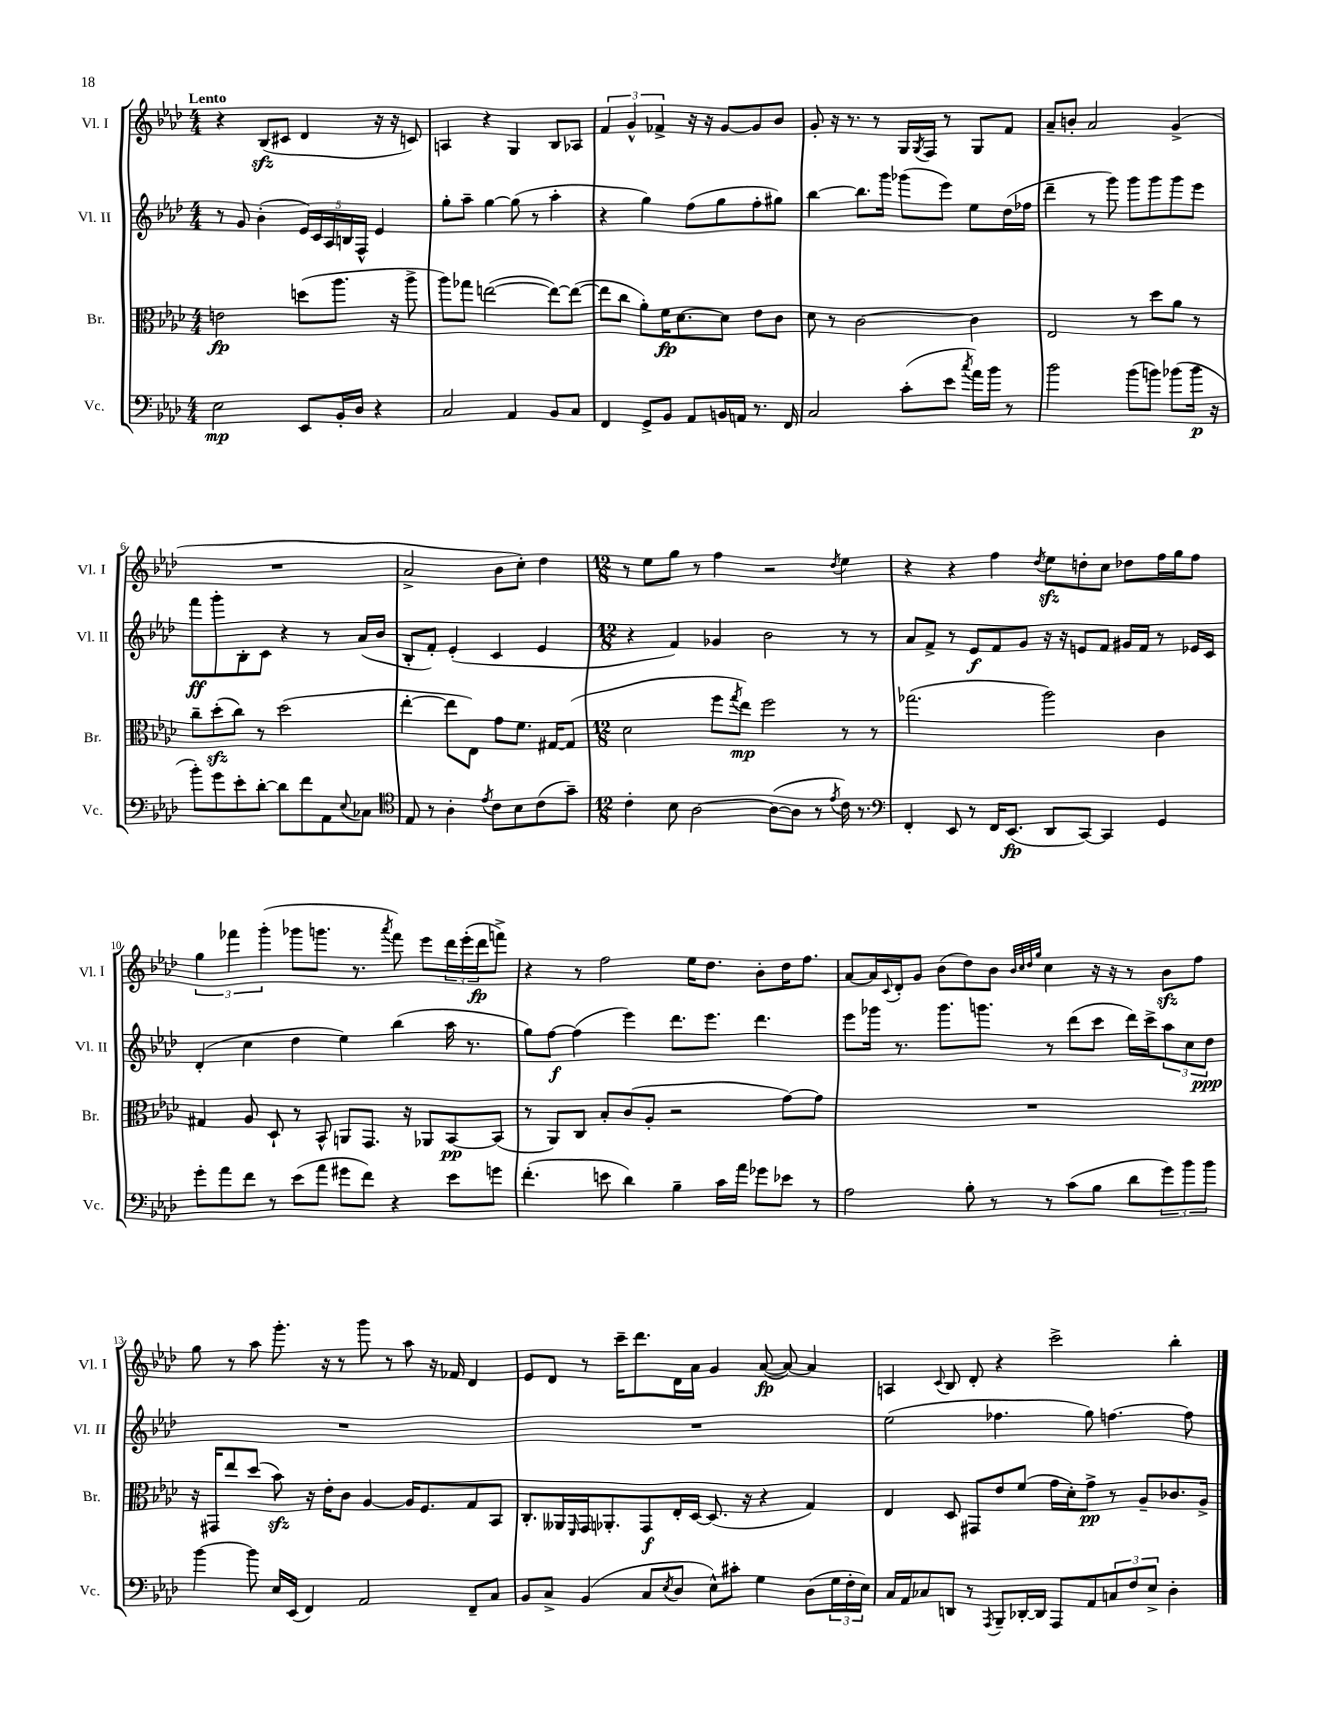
<<
\new StaffGroup <<
\new Staff = "s0" \with { instrumentName = "Vl. I" shortInstrumentName = "Vl. I" } {
    \clef treble \key aes \major \numericTimeSignature \time 4/4 \tempo "Lento"
    r4 bes8\sfz( cis'8 des'4 r16 r16 c'8) |
    a4 r4 g4 bes8 aes8 |
    \tuplet 3/2 { f'4 g'4-^ fes'4-> } r16 r16 g'8~ g'8 bes'8 |
    g'8-. r16 r8. r8 g16 \acciaccatura { g8 } f16 r8 g8 f'8 |
    aes'8-- b'8-. aes'2 g'4->( |
    R1 |
    aes'2-> bes'8 c''8-.) des''4 |
    \numericTimeSignature \time 12/8 r8 ees''8 g''8 r8 f''4 r2 \acciaccatura { des''8 } ees''4 |
    r4 r4 f''4 \acciaccatura { des''8 } ees''8\sfz d''8-. c''8 des''8 f''16 g''16 f''8 |
    \tuplet 3/2 { g''4 fes'''4 g'''4-.( } ges'''8 g'''8. r8. \acciaccatura { aes'''8 } fes'''8) ees'''8 \tuplet 3/2 { des'''16 ees'''16-.( des'''16\fp } f'''8->) |
    r4 r8 f''2 ees''16 des''8. bes'8-. des''16 f''8. |
    aes'8~ aes'16 \appoggiatura { c'8 } des'16-. g'8 bes'8( des''8) bes'8 \grace { bes'32 c''32 des''32 g''32 } c''4 r16 r16 r8 bes'8\sfz f''8 |
    g''8 r8 aes''8 g'''8.-. r16 r8 g'''8 r8 aes''8 r16 fes'16 des'4 |
    ees'8 des'8 r8 c'''16-- des'''8. des'16 aes'16 g'4 aes'8~\fp( aes'8~) aes'4 |
    a4 \appoggiatura { c'8 } bes8 des'8-. r4 c'''2-> bes''4-. \bar "|." |
}
\new Staff = "s1" \with { instrumentName = "Vl. II" shortInstrumentName = "Vl. II" } {
    \clef treble \key aes \major \numericTimeSignature \time 4/4
    r8 g'8 bes'4-.( \tuplet 5/4 { ees'16) c'16 aes16 b16 f16-^ } ees'4 |
    g''8-. aes''8-- g''4~ g''8( r8 aes''4-. |
    r4 g''4) f''8( g''8 f''8-. gis''8) |
    bes''4~ bes''8. g'''16 ges'''8( ees'''8) ees''8 des''16( fes''16 |
    des'''4-- r8 g'''8) g'''8 g'''8 g'''8 ees'''8 |
    f'''8\ff g'''8-. bes8-. c'8 r4 r8 aes'16( bes'16 |
    bes8-. f'8-.) ees'4-.( c'4 ees'4 |
    \numericTimeSignature \time 12/8 r4 f'4) ges'4 bes'2 r8 r8 |
    aes'8 f'8-> r8 ees'8\f f'8 g'8 r16 r16 e'8 f'8 gis'16 f'16 r8 ees'16 c'16 |
    des'4-.( c''4 des''4 ees''4) bes''4( aes''16 r8. |
    g''8) f''8~\f f''4( ees'''4) des'''8. ees'''8. des'''4. |
    ees'''8 ges'''16 r8. ges'''8. g'''8. r8 des'''8( c'''8 des'''16) c'''16-> \tuplet 3/2 { aes''8 c''8 des''8\ppp } |
    R1. |
    R1. |
    ees''2( fes''4. g''8) f''4.~ f''8 \bar "|." |
}
\new Staff = "s2" \with { instrumentName = "Br." shortInstrumentName = "Br." } {
    \clef alto \key aes \major \numericTimeSignature \time 4/4
    e'2\fp d''8( aes''8. r16 aes''8-> |
    aes''8) ges''8 e''2~( e''8~) e''8~( |
    e''8 c''8 aes'8-.) f'16\fp des'8.~ des'8 ees'8 c'8 |
    des'8 r8 c'2~ c'4 |
    ees2 r8 des''8 aes'8 r8 |
    c''8-- des''8-.\sfz( c''8) r8 des''2( |
    ees''4~-. ees''8 ees8) g'8 f'8. gis16~ gis8( |
    \numericTimeSignature \time 12/8 des'2 f''8 \acciaccatura { g''8 } ees''8\mp) f''2 r8 r8 |
    ges''2.( aes''2) c'4 |
    gis4 aes8 des8-! r8 bes,8-^ a,8 g,8. r16 aes,8 bes,8~\pp bes,8( |
    r8 aes,8) c8 bes8-. c'8( aes8-. r2 g'8~) g'8 |
    R1. |
    r16 gis,16 ees''8 des''8( bes'8\sfz) r16 ees'16-. c'8 aes4~ aes16 f8. g8 bes,8 |
    c8.-. aeses,16 \grace { f,16 } g,16 aes,8.-. g,8\f ees16-. des16~ des8.( r16 r4 g4) |
    ees4 des8 gis,8 ees'8 f'8( g'16 des'16-.) g'8->\pp r8 aes8-- ces'8. aes16-> \bar "|." |
}
\new Staff = "s3" \with { instrumentName = "Vc." shortInstrumentName = "Vc." } {
    \clef bass \key aes \major \numericTimeSignature \time 4/4
    ees2\mp ees,8 bes,16-. des16 r4 |
    c2 aes,4 bes,8 c8 |
    f,4 g,8-> bes,8 aes,8 b,16 a,16 r8. f,16 |
    c2 c'8-.( ees'8 \acciaccatura { c''8 } aes'16) bes'16 r8 |
    bes'2 bes'8( b'8) bes'8( bes'16\p r16 |
    bes'8-.) g'8 ees'8-. des'8~-. des'8 f'8 aes,8 \appoggiatura { ees8 } ces8 |
    \clef tenor ees8 r8 aes4-. \acciaccatura { ees'8 } c'8 bes8 c'8( g'8--) |
    \numericTimeSignature \time 12/8 c'4-. bes8 aes2~ aes8~( aes8 r8 \acciaccatura { ees'8 } c'16) r8. |
    \clef bass f,4-. ees,8 r8 f,16 ees,8.\fp( des,8 c,8~) c,4 g,4 |
    g'8-. aes'8 f'8 r8 ees'8( aes'8 gis'8 f'8) r4 ees'8 g'8 |
    f'4.-.( e'8 des'4) bes4-- c'16 aes'16 ges'8 ees'8 r8 |
    aes2 bes8-. r8 r8 c'8( bes8 des'8 \tuplet 3/2 { g'8) bes'8 bes'8 } |
    bes'4~ bes'8 ees16 ees,16( f,4) aes,2 f,8-- c8 |
    bes,8 c8-> bes,4( c8 \acciaccatura { ees8 } des8 ees8-^) cis'8-. g4 des8( \tuplet 3/2 { g16 f16-. ees16) } |
    c16 aes,16 ces8 d,8 r8 \acciaccatura { aes,,8 } bes,,8-- des,16~-. des,16 aes,,8 aes,8 \tuplet 3/2 { c8 f8 ees8-> } des4-. \bar "|." |
}
>>
>>
